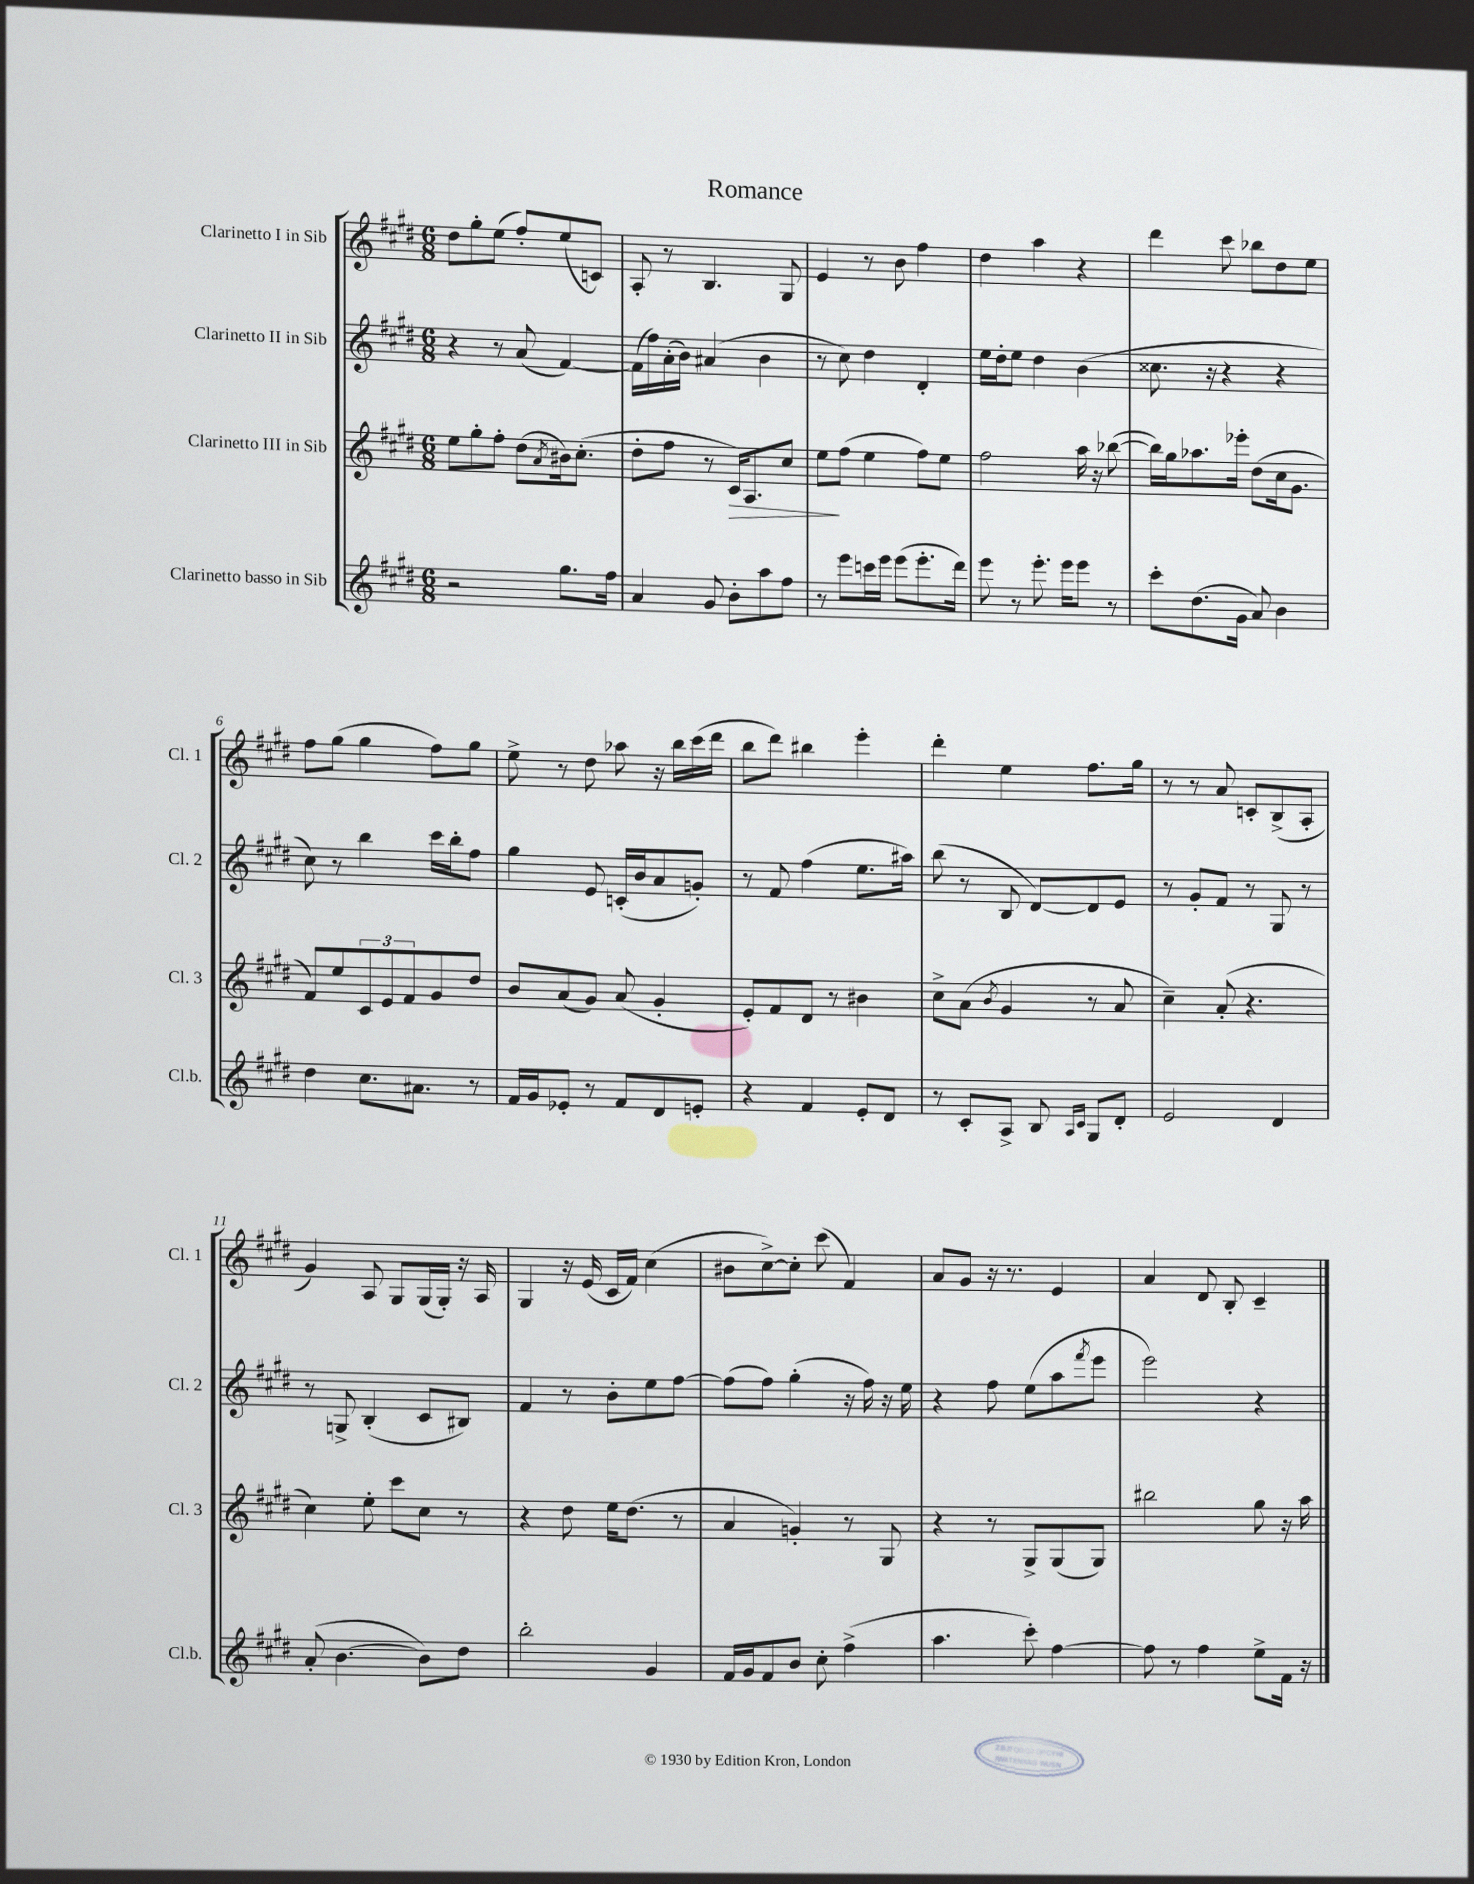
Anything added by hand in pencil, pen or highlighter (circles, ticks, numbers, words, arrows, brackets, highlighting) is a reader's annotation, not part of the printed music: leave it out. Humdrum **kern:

**kern	**kern	**kern	**kern
*staff4	*staff3	*staff2	*staff1
*clefG2	*clefG2	*clefG2	*clefG2
*k[f#c#g#d#]	*k[f#c#g#d#]	*k[f#c#g#d#]	*k[f#c#g#d#]
*M6/8	*M6/8	*M6/8	*M6/8
2r	8ee	4r	8dd#
.	8gg#'	.	8gg#'
.	8ff#'	8r	(8ee
.	(8dd#	(8a	8ff#')
.	8qa	.	.
8.gg#	16b#)	[4f#)	(8ee
.	(8.cc#'	.	.
.	.	.	8c)
16ff#	.	.	.
=	=	=	=
4a	8dd#'	(16f#]	8A'
.	.	16ff#)	.
.	8ff#	(16a'	8r
.	.	16b)	.
8g#	8r	(4a#	4.B
8b'	16c#)	.	.
.	8.A	.	.
8aa	.	4b	.
8ff#	8cc#	.	8G#
=	=	=	=
8r	8ee	8r	4e
8eee	(8ff#	8cc#)	.
16ccc	4ee	4dd#	8r
16eee	.	.	.
(8eee	.	.	8b
8.eee'	8ff#)	4d#'	4ff#
.	8ee	.	.
16ddd#)	.	.	.
=	=	=	=
8eee	2ff#	16ee	4dd#
.	.	16dd#'	.
8r	.	8ee	.
8.eee'	.	4dd#	4aa
16eee	.	.	.
8eee	16aa	(4b	4r
.	16r	.	.
8r	([8bb-	.	.
=	=	=	=
8ccc#'	16bb-])	8.cc##	4ddd#
.	16gg#	.	.
(8.dd#	8.aa-	.	.
.	.	16r	.
.	.	4r	8ccc#
16g#	16eee-'	.	.
8a)	(8dd#	.	8bb-
4b	16cc#	4r	8dd#
.	8.g#	.	.
.	.	.	8ee
=	=	=	=
4dd#	8f#)	8cc#)	8ff#
.	8ee	8r	(8gg#
8.cc#	12c#	4bb	4gg#
.	12e	.	.
.	12f#	.	.
8.a#	.	.	.
.	8g#	16ccc#	8ff#)
.	.	16bb'	.
8r	8dd#	8ff#	8gg#
=	=	=	=
16f#	8b	4gg#	8ee^
16g#	.	.	.
8e-'	(8a	.	8r
8r	8g#)	8e	8dd#
8f#	(8a	(16c'	8aa-
.	.	16b	.
8d#	4g#'	8a	16r
.	.	.	16bb
8e'	.	8g')	(16ccc#
.	.	.	16ddd#
=	=	=	=
4r	8e')	8r	8bb
.	8f#	8f#	8ddd#)
4f#	8d#	(4ff#	4bb#
.	8r	.	.
8e'	4b#	8.ee	4eee'
8d#	.	.	.
.	.	16aa#)	.
=	=	=	=
8r	8cc#^	(8bb	4ddd#'
8c#'	(8a	8r	.
.	8qb	.	.
8A^	4g#	8B	4ee
8B	.	[8d#)	.
16qqA	.	.	.
16qqc#	.	.	.
8G#	8r	8d#]	8.ff#
8d#'	8a	8e	.
.	.	.	16gg#
=	=	=	=
2e	4cc#~)	8r	8r
.	.	8g#'	8r
.	(8a'	8f#	8a
.	4.r	8r	8c'
4d#	.	8G#	(8B^
.	.	8r	8A'
=	=	=	=
(8a'	4cc#)	8r	4g#)
[4.b	.	8G^	.
.	8ee'	(4B'	8A
.	8ccc#	.	8G#
8b])	8cc#	8c#	(16G#
.	.	.	16G#')
8dd#	8r	8B#)	16r
.	.	.	16A
=	=	=	=
2bb'	4r	4f#	4G#
.	8dd#	8r	16r
.	.	.	(16e
.	16ee	8b'	16c#
.	(8.dd#	.	16f#)
4g#	.	8ee	(4cc#
.	8r	[8ff#	.
=	=	=	=
16f#	4a	(8ff#]	8b#
16g#	.	.	.
8f#	.	8ff#)	[8cc#^)
8b	4g')	(4gg#'	8cc#']
8cc#'	.	.	(8ccc#
(4ff#^	8r	16r	4f#)
.	.	16ff#)	.
.	8G#	16r	.
.	.	16ee	.
=	=	=	=
4.aa	4r	4r	8a
.	.	.	8g#
.	8r	8ff#	16r
.	.	.	8.r
8ccc#')	8G#^	(8ee	.
[4ff#	(8G#	8aa	4e
.	.	8qfff#	.
.	8G#)	8eee	.
=	=	=	=
8ff#]	2bb#	2eee)	4a
8r	.	.	.
4ff#	.	.	8d#
.	.	.	8B'
8ee^	8gg#	4r	4c#~
16f#	16r	.	.
16r	16aa	.	.
==	==	==	==
*-	*-	*-	*-
